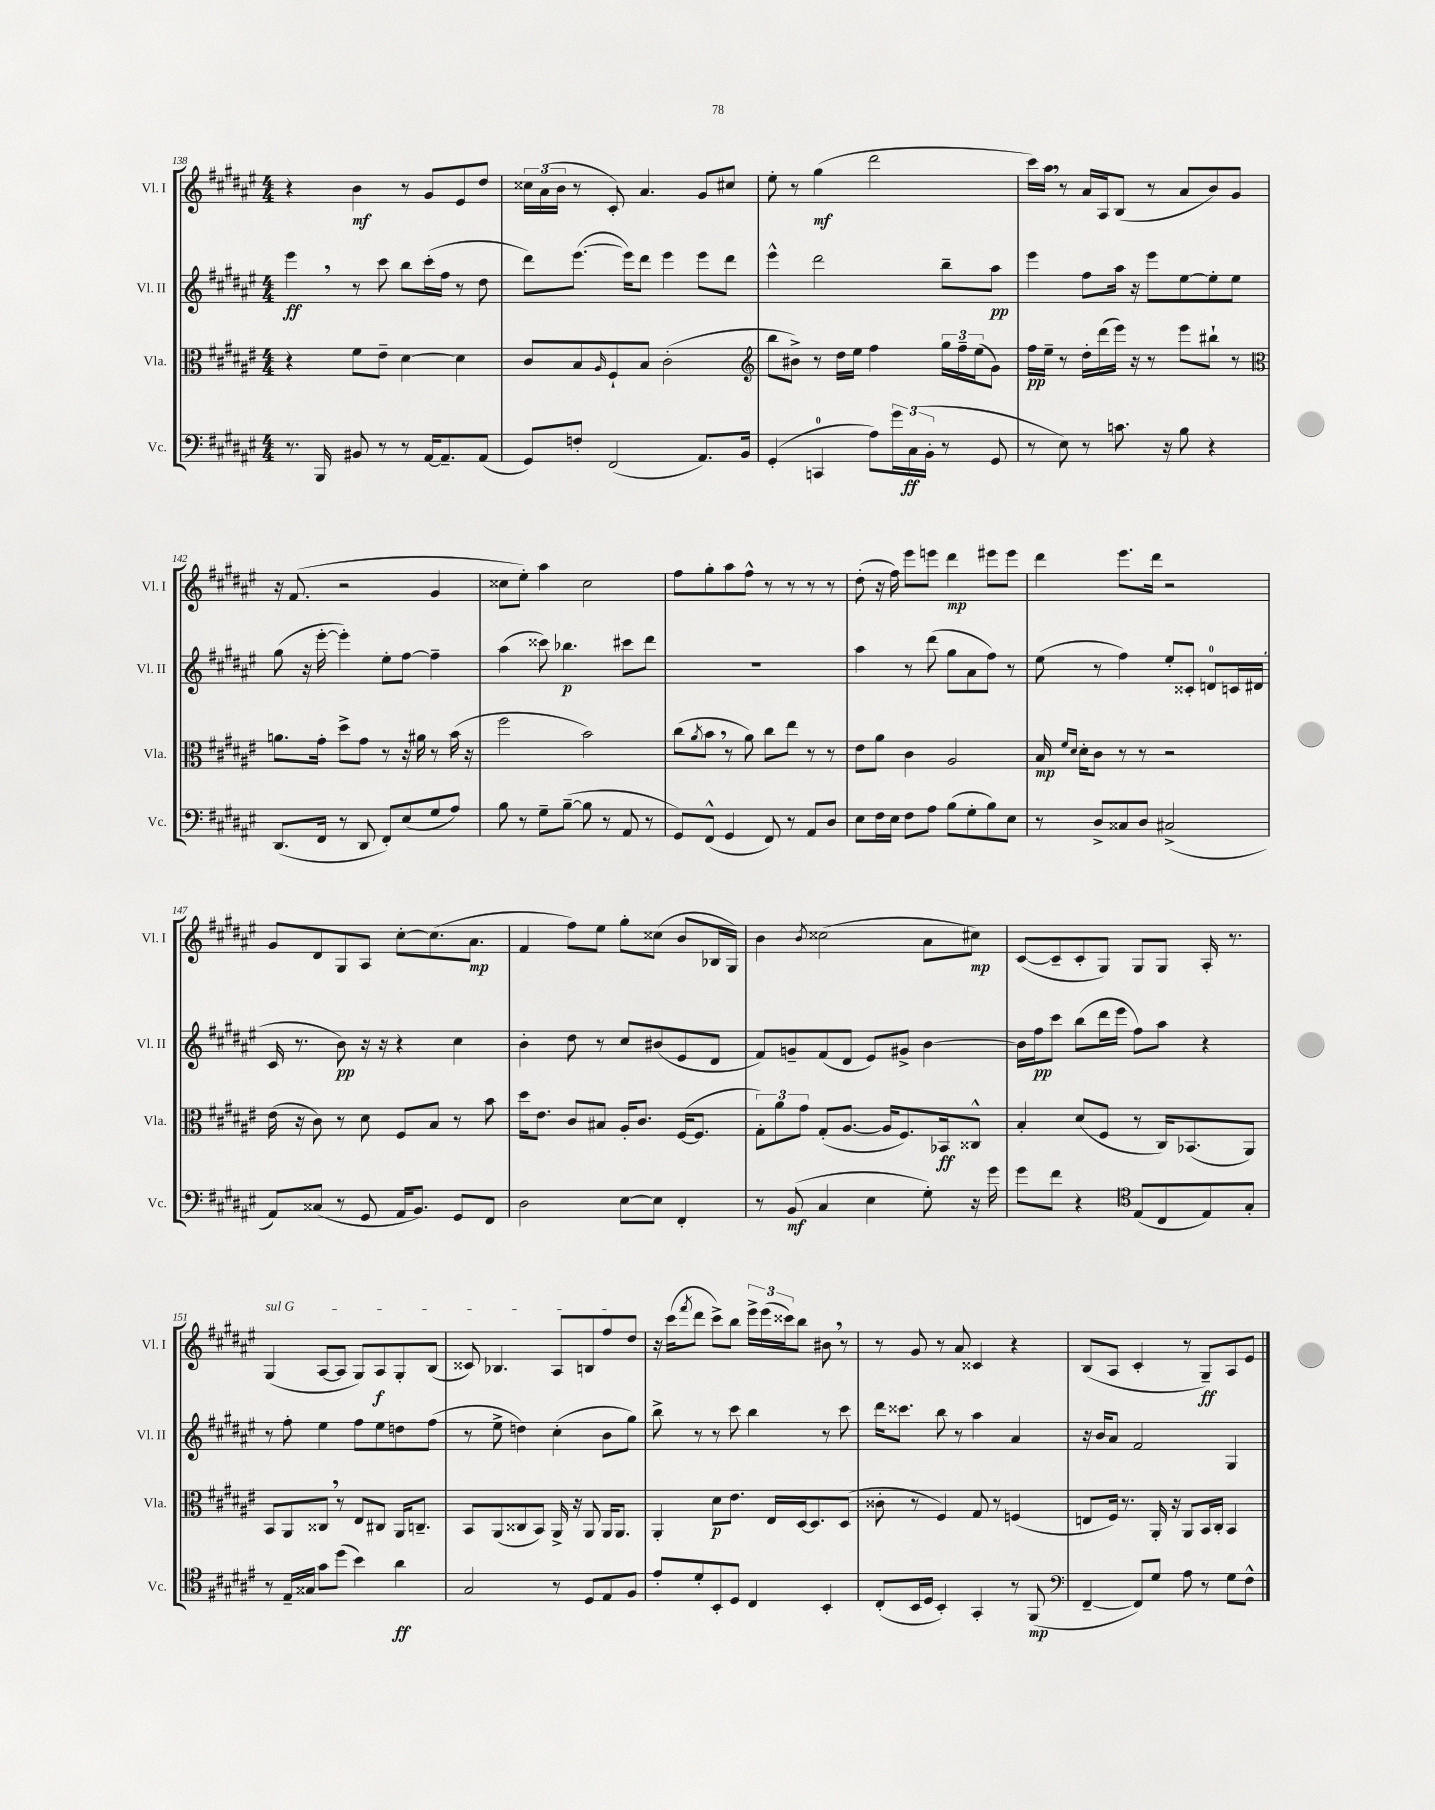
<<
\new StaffGroup <<
\new Staff = "s0" \with { instrumentName = "Vl. I" shortInstrumentName = "Vl. I" } {
    \clef treble \key fis \major \numericTimeSignature \time 4/4
    r4 b'4\mf r8 gis'8 eis'8 dis''8 |
    \tuplet 3/2 { cisis''16 ais'16( b'16 } r8 cis'8-.) ais'4. gis'8 cis''8 |
    eis''8-. r8 gis''4\mf( dis'''2 |
    cis'''16) ais''16 \breathe r8 ais'16 ais16 b8( r8 ais'8 b'8) gis'8 |
    r16 fis'8.( r2 gis'4 |
    cisis''8 eis''8-.) ais''4 cisis''2 |
    fis''8 gis''8-. ais''8 fis''8-^ r8 r8 r8 r8 |
    dis''8-.( r16 fis''16) eis'''8 e'''8 dis'''4\mp eis'''8 eis'''8 |
    dis'''4 eis'''8. dis'''16 r2 |
    gis'8 dis'8 gis8 ais8 cis''8~-. cis''8.( ais'8.\mp |
    fis'4 fis''8) eis''8 gis''8-. cisis''8( b'8 bes16 gis16) |
    b'4 \acciaccatura { b'8 } cisis''2( ais'8 cis''8\mp) |
    cis'8~( cis'8-- cis'8-. gis8) gis8 gis8 ais16-. r8. |
    \once \override TextSpanner.bound-details.left.text = \markup { \italic "sul G" } gis4\startTextSpan( ais8~ ais8 gis8) ais8\f gis8-. b8( |
    cisis'8) bes4. ais8 b8 fis''8 dis''8\stopTextSpan |
    r16 cis'''16( \acciaccatura { fis'''8 } dis'''8 cis'''8->) b''8 \tuplet 3/2 { eis'''16-> eis'''16( cisis'''16) } b''8 bis'8 \breathe r8 |
    r8 gis'8 r8 ais'8 cisis'4 r4 |
    b8( ais8 cis'4-. r8 gis8--\ff) ais8 eis'8 \bar "|." |
}
\new Staff = "s1" \with { instrumentName = "Vl. II" shortInstrumentName = "Vl. II" } {
    \clef treble \key fis \major \numericTimeSignature \time 4/4
    eis'''4\ff \breathe r8 cis'''8 b''8 cis'''16-.( fis''16 r8 dis''8 |
    dis'''8) eis'''8.~( eis'''16) dis'''8 eis'''4 eis'''8 dis'''8 |
    eis'''4-^ dis'''2 b''8-- ais''8\pp |
    eis'''4 fis''8 ais''16 r16 eis'''8 eis''8~ eis''8-. eis''8 |
    gis''8( r16 eis'''16~-. eis'''4-.) eis''8-. fis''8~ fis''4-- |
    ais''4( cisis'''8) bes''4.\p cis'''8 dis'''8 |
    R1 |
    ais''4 r8 dis'''8( gis''8 ais'8 fis''8) r8 |
    eis''8( r8 fis''4) eis''8-. cisis'8-. d'8-0 c'16 dis'16( |
    cis'16 r8. b'8\pp) r16 r16 r4 cis''4 |
    b'4-. dis''8 r8 cis''8 bis'8( eis'8 dis'8 |
    fis'8) g'8-- fis'8( dis'8 eis'8) gis'8-> b'4~ |
    b'16 fis''16\pp cis'''8 b''8( dis'''16 eis'''16 fis''8) ais''8 r4 |
    r8 fis''8-. eis''4 fis''8 eis''8 d''8 fis''8( |
    r8 eis''8-> d''4) cis''4-.( b'8 gis''8) |
    b''8-> r8 r8 cis'''8 b''4 r8 cis'''8 |
    dis'''16 cisis'''8. b''8 r8 ais''4 ais'4 |
    r16 b'16 ais'8 fis'2 gis4 \bar "|." |
}
\new Staff = "s2" \with { instrumentName = "Vla." shortInstrumentName = "Vla." } {
    \clef alto \key fis \major \numericTimeSignature \time 4/4
    r4 fis'8 eis'8-- dis'4~ dis'4 |
    cis'8 b8 \grace { ais16 } fis8-! b8 cis'2-.( |
    \clef treble b''8 bis'8->) r8 dis''16 eis''16 fis''4 \tuplet 3/2 { gis''16 fis''16-- eis''16( } gis'8) |
    fis''16\pp eis''16-- r8 dis''16-. dis'''16( eis'''16) r16 r8 eis'''8 bis''8-! r8 |
    \clef alto a'8. gis'16-. dis''8-> gis'8 r8 r16 ais'16 r8 b'16( r16 |
    fis''2 b'2) |
    cis''8( \acciaccatura { ais'8 } b'8 \breathe r8 ais'8) cis''8 eis''8 r8 r8 |
    eis'8 ais'8 cis'4 ais2 |
    b16\mp \grace { fis'16 dis'16 } dis'16-. cis'8 r8 r8 r2 |
    eis'16( r16 cis'8) r8 dis'8 fis8 b8 r8 b'8 |
    dis''16 eis'8. cis'8 bis8 ais16-. cis'8. fis16~( fis8. |
    \tuplet 3/2 { gis8-.) ais'8 gis'8 } gis8-.( ais8.~ ais16 fis8.) bes,16\ff cisis8-^ |
    b4-. dis'8( fis8 r8 cis16) bes,8.( ais,8) |
    b,8 ais,8 cisis8 \breathe r8 eis8 cis8 ais,16 c8.-- |
    b,8 ais,8( cisis8 b,8) ais,16-> r16 ais,8 ais,16 ais,8. |
    ais,4-. dis'8\p eis'8. eis16 dis16~ dis8. dis8( |
    cisis'8-. r8 fis4) gis8 r8 f4( |
    e8 fis16) r8. ais,16-. r16 ais,8 b,16 cis16-. b,4 \bar "|." |
}
\new Staff = "s3" \with { instrumentName = "Vc." shortInstrumentName = "Vc." } {
    \clef bass \key fis \major \numericTimeSignature \time 4/4
    r8. b,,16 bis,8 r8 r8 ais,16~ ais,8.-- ais,8( |
    gis,8) f8-. fis,2( ais,8.) b,16 |
    gis,4-.( c,4-0 ais8) \tuplet 3/2 { gis'16 cis16\ff( b,16-. } r8 gis,8 |
    r8 eis8) r8 c'8. r16 b8 r4 |
    dis,8.( fis,16 r8 dis,8 fis,8-.) eis8( gis8 ais8) |
    b8 r8 gis8-- b8~--( b8 r8 ais,8 r8 |
    gis,8) fis,8-^( gis,4 fis,8) r8 ais,8 dis8 |
    eis8 fis16 eis16 fis8 ais8 b8( gis8-. b8) eis8 |
    r8 dis8-> cisis8 dis8 cis2->( |
    ais,8) cisis8( r8 gis,8 ais,16 b,8.) gis,8 fis,8 |
    dis2 eis8~ eis8 fis,4-. |
    r8 b,8\mf( cis4 eis4 gis8-.) r16 gis'16 |
    gis'8 fis'8 r4 \clef tenor eis8( cis8 eis8) gis8-. |
    r8 eis16-- gisis16 gis'8 dis''8( b'4) ais'4\ff |
    gis2 r8 dis8 eis8 fis8 |
    eis'8-. dis'8-. b,8-. dis8 cis4 b,4-. |
    cis8-.( b,16 dis16 b,4-.) gis,4-. r8 fis,8\mp( |
    \clef bass fis,4~-- fis,8) gis8 ais8 r8 gis8 fis8-^ \bar "|." |
}
>>
>>
\layout { \context { \Score currentBarNumber = #138 } }
